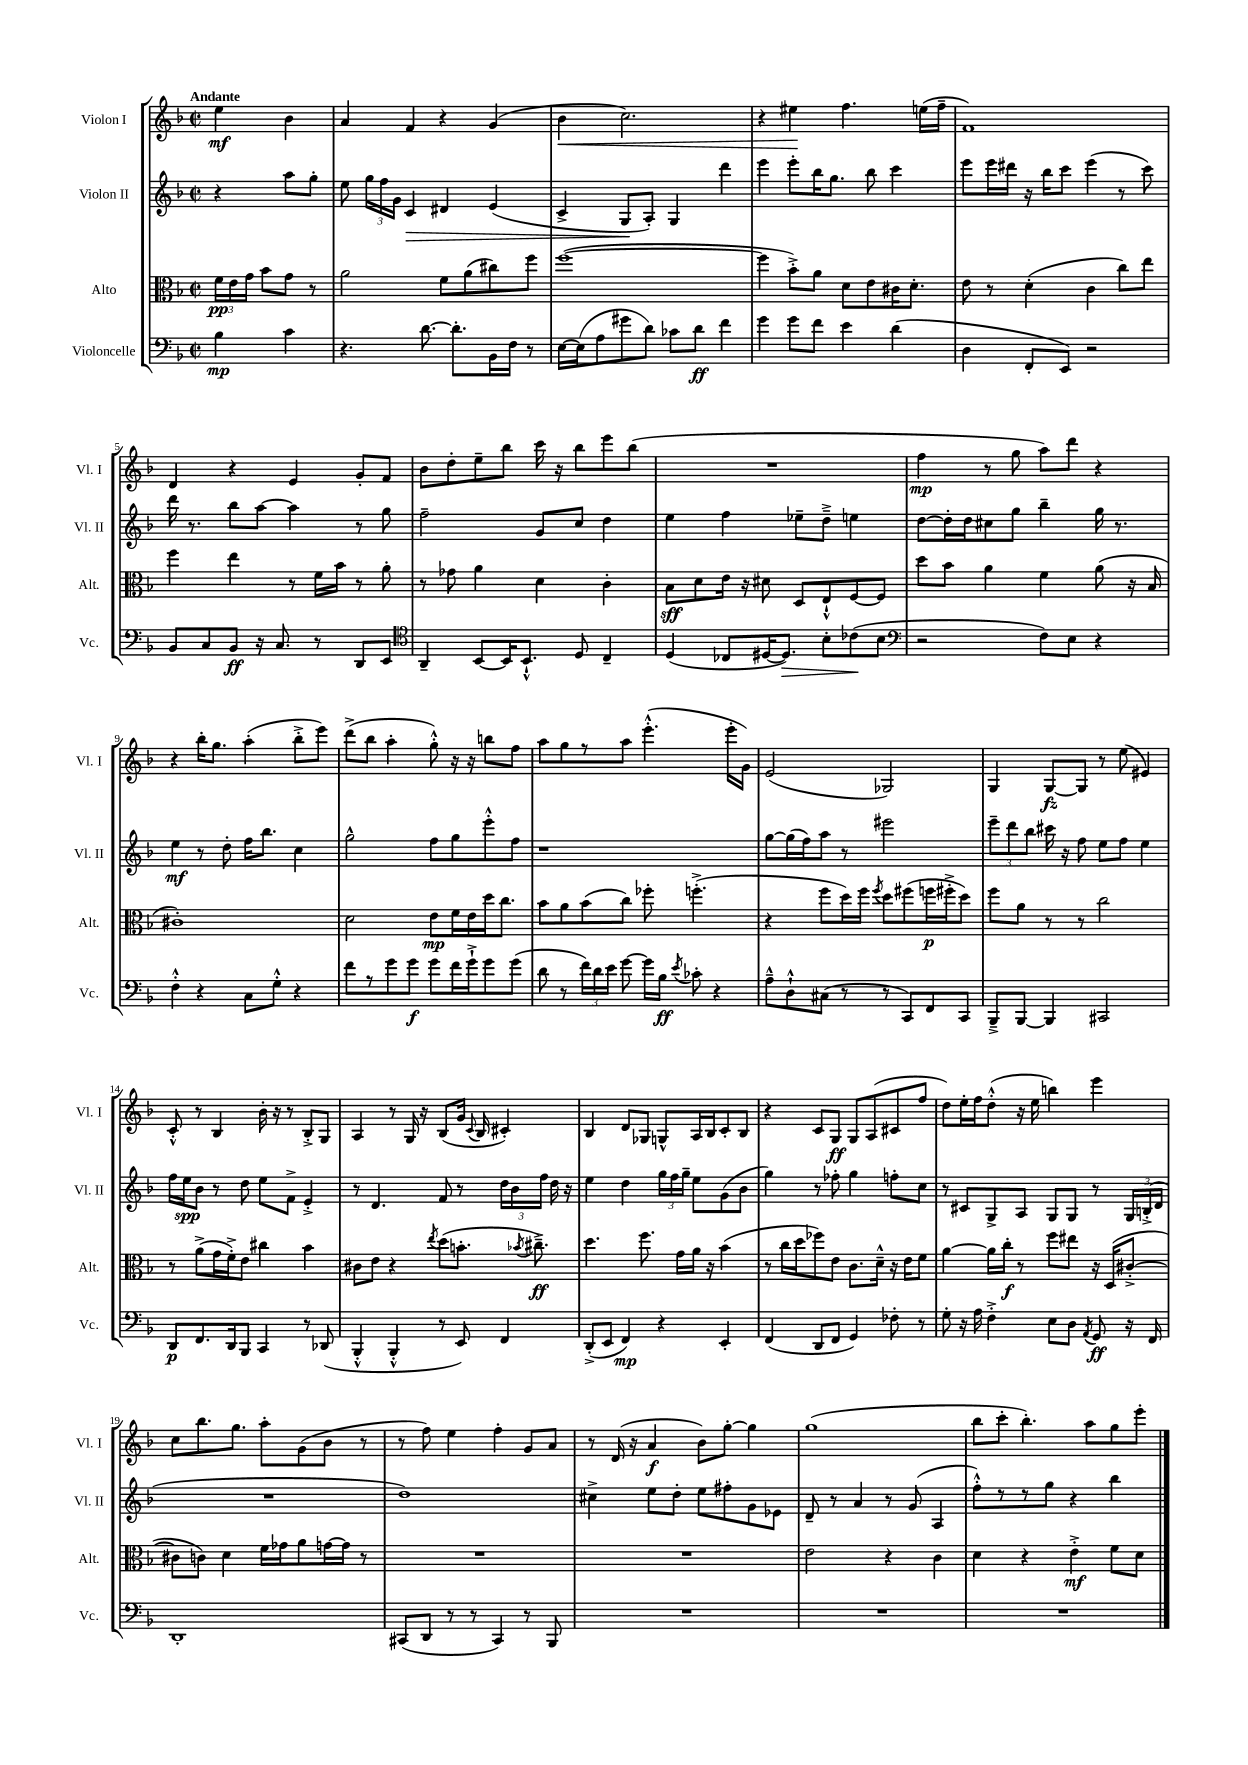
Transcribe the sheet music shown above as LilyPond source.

<<
\new StaffGroup <<
\new Staff = "s0" \with { instrumentName = "Violon I" shortInstrumentName = "Vl. I" } {
    \clef treble \key f \major \defaultTimeSignature \time 2/2 \partial 2 \tempo "Andante"
    \autoBeamOff e''4\mf bes'4 |
    a'4 f'4 r4 g'4( |
    bes'4\< c''2.) |
    r4 eis''4\! f''4. e''16[( f''16]-- |
    f'1) |
    d'4 r4 e'4 g'8[-. f'8] |
    bes'8[ d''8-. e''8-- bes''8] c'''16 r16 bes''8[ e'''8 bes''8]( |
    R1 |
    f''4\mp r8 g''8 a''8[) d'''8] r4 |
    r4 bes''16[-. g''8.] a''4-.( bes''8[-.-> e'''8]) |
    d'''8[->( bes''8] a''4-. g''8-.-^) r16 r16 b''8[ f''8] |
    a''8[ g''8 r8 a''8] e'''4.-.-^( e'''16[-. g'16]) |
    e'2( ges2) |
    g4 g8[~\fz g8] r8 e''8( eis'4) |
    c'8-.-^ r8 bes4 bes'16-. r16 r8 bes8[-.-> g8] |
    a4 r8 g16 r16 bes8[( g'16] \appoggiatura { c'8 } bes16 cis'4-.) |
    bes4 d'8[ ges8] g8[-^ a16 bes16 c'8-. bes8] |
    r4 c'8[ g8]\ff g8[ a8( cis'8 f''8] |
    d''8[) e''16-. f''16 d''8]-.-^( r16 e''16 b''4) e'''4 |
    c''8[ bes''8. g''8.] a''8[-. g'8( bes'8] r8 |
    r8 f''8) e''4 f''4-. g'8[ a'8] |
    r8 d'16( r16 a'4\f bes'8[) g''8]~-. g''4 |
    g''1( |
    bes''8[ c'''8]-. bes''4.-.) a''8[ g''8 e'''8]-. \bar "|." |
}
\new Staff = "s1" \with { instrumentName = "Violon II" shortInstrumentName = "Vl. II" } {
    \clef treble \key f \major \defaultTimeSignature \time 2/2 \partial 2
    \autoBeamOff r4 a''8[ g''8]-. |
    e''8 \tuplet 3/2 { g''16[ f''16 g'16] } c'4\> dis'4 e'4( |
    c'4-> g8[\! a8]-.) g4 d'''4 |
    e'''4 e'''8[-. bes''16 g''8.] bes''8 c'''4 |
    e'''8[ e'''16 dis'''16] r16 bes''16[ c'''8] e'''4( r8 c'''8) |
    d'''16 r8. bes''8[ a''8]~ a''4 r8 g''8 |
    f''2-- g'8[ c''8] d''4 |
    e''4 f''4 ees''8[-- d''8]---> e''4 |
    d''8[~ d''16-. d''16 cis''8 g''8] bes''4-- g''16 r8. |
    e''4\mf r8 d''8-. f''16[ bes''8.] c''4 |
    g''2-^ f''8[ g''8 e'''8-.-^ f''8] |
    r1 |
    g''8[~ g''16( f''16) a''8] r8 eis'''2 |
    \tuplet 3/2 { e'''8[-- d'''8 bes''8] } cis'''16 r16 f''8 e''8[ f''8] e''4 |
    f''16[ e''16\spp bes'8] r8 d''8 e''8[ f'8]-> e'4-.-> |
    r8 d'4. f'8 r8 \tuplet 3/2 { d''16[ bes'16 f''16] } d''16 r16 |
    e''4 d''4 \tuplet 3/2 { g''16[ f''16 g''16]-- } e''8[ g'8( bes'8] |
    g''4) r8 fes''8-. g''4 f''8[-. c''8] |
    r8 cis'8[ g8-> a8] g8[ g8] r8 \tuplet 3/2 { g16[ b16-.->( d'16] } |
    R1 |
    d''1) |
    cis''4-> e''8[ d''8]-. e''8[ fis''8-. g'8 ees'8] |
    d'8-- r8 a'4 r8 g'8( a4 |
    f''8[-.-^) r8 r8 g''8] r4 bes''4 \bar "|." |
}
\new Staff = "s2" \with { instrumentName = "Alto" shortInstrumentName = "Alt." } {
    \clef alto \key f \major \defaultTimeSignature \time 2/2 \partial 2
    \autoBeamOff \tuplet 3/2 { f'16[\pp e'16 g'16] } bes'8[ g'8] r8 |
    a'2 f'8[ a'8( cis''8) f''8] |
    f''1~( |
    f''4 bes'8[-.->) a'8] d'8[ e'8 cis'16 d'8.]-. |
    e'8 r8 d'4-.( c'4 c''8[) e''8] |
    f''4 e''4 r8 f'16[ bes'16] r8 a'8-. |
    r8 ges'8 a'4 d'4 c'4-. |
    bes8[\sff d'8 e'16] r16 dis'8 d8[ e8-!-^ f8~ f8] |
    d''8[ bes'8] a'4 f'4 a'8( r16 bes16 |
    cis'1-.) |
    d'2 e'8[\mp f'16 e'16 d''16 c''8.] |
    bes'8[ a'8 bes'8( c''8]) fes''8-. f''4.-.->( |
    r4 f''8[ d''16) f''16] \acciaccatura { f''8 } d''8[ fis''8( f''16\p fis''16-.-> d''8]) |
    f''8[ a'8] r8 r8 c''2 |
    r8 a'8[->( g'16 f'16-.->) e'8] cis''4 bes'4 |
    cis'8[ e'8] r4 \acciaccatura { e''8 } d''8[( b'8.]-. \acciaccatura { bes'8 } cis''8.--->\ff) |
    d''4. f''8. g'16[ a'16] r16 bes'4( |
    r8 c''16[ d''16 fes''8) e'8] c'8.[ d'16]---^ r16 e'16[ f'8] |
    a'4~ a'16[ c''16]-.\f r8 f''8[ eis''8] r16 d16[( cis'8]~-.-> |
    cis'8[ c'8]) d'4 f'16[ ges'16 a'8 g'16~ g'16] r8 |
    R1 |
    R1 |
    e'2 r4 c'4 |
    d'4 r4 e'4-.->\mf f'8[ d'8] \bar "|." |
}
\new Staff = "s3" \with { instrumentName = "Violoncelle" shortInstrumentName = "Vc." } {
    \clef bass \key f \major \defaultTimeSignature \time 2/2 \partial 2
    \autoBeamOff bes4\mp c'4 |
    r4. d'8.~ d'8.[-. bes,16 f16] r8 |
    e16[~ e16( a8 gis'8 d'8]) ces'8[ d'8]\ff f'4 |
    g'4 g'8[ f'8] e'4 d'4( |
    d4 f,8[-. e,8]) r2 |
    bes,8[ c8 bes,8]\ff r16 c8. r8 d,8[ e,8] |
    \clef tenor a,4-- bes,8[~ bes,16 bes,8.]-!-^ d8 c4-- |
    d4( ces8[ dis16~ dis8.]\>) bes8[-. ces'8\!( bes8] |
    \clef bass r2 f8[) e8] r4 |
    f4-.-^ r4 c8[ g8]-.-^ r4 |
    f'8[ r8 g'8 g'8]\f g'8[ f'16 g'16-!-> g'8 g'8]( |
    d'8 r8 \tuplet 3/2 { f'16[) d'16 e'16] } g'8~ g'16[ bes16]\ff \acciaccatura { e'8 } ces'8-. r4 |
    a8[---^ d8-!-^ cis8]( r8 r8 c,8[) f,8 c,8] |
    bes,,8[---> bes,,8]~ bes,,4 cis,2 |
    d,8[\p f,8. d,16 bes,,8] c,4 r8 des,8( |
    bes,,4-.-^ bes,,4-.-^ r8 e,8) f,4 |
    d,8[-.->( e,8] f,4\mp) r4 e,4-. |
    f,4( d,8[ f,8] g,4) fes8-. r8 |
    g8-. r16 a16 f4-.-> e8[ d8] \acciaccatura { a,8 } g,8\ff r16 f,16 |
    d,1-. |
    cis,8[( d,8] r8 r8 cis,4) r8 bes,,8 |
    R1 |
    R1 |
    R1 \bar "|." |
}
>>
>>
